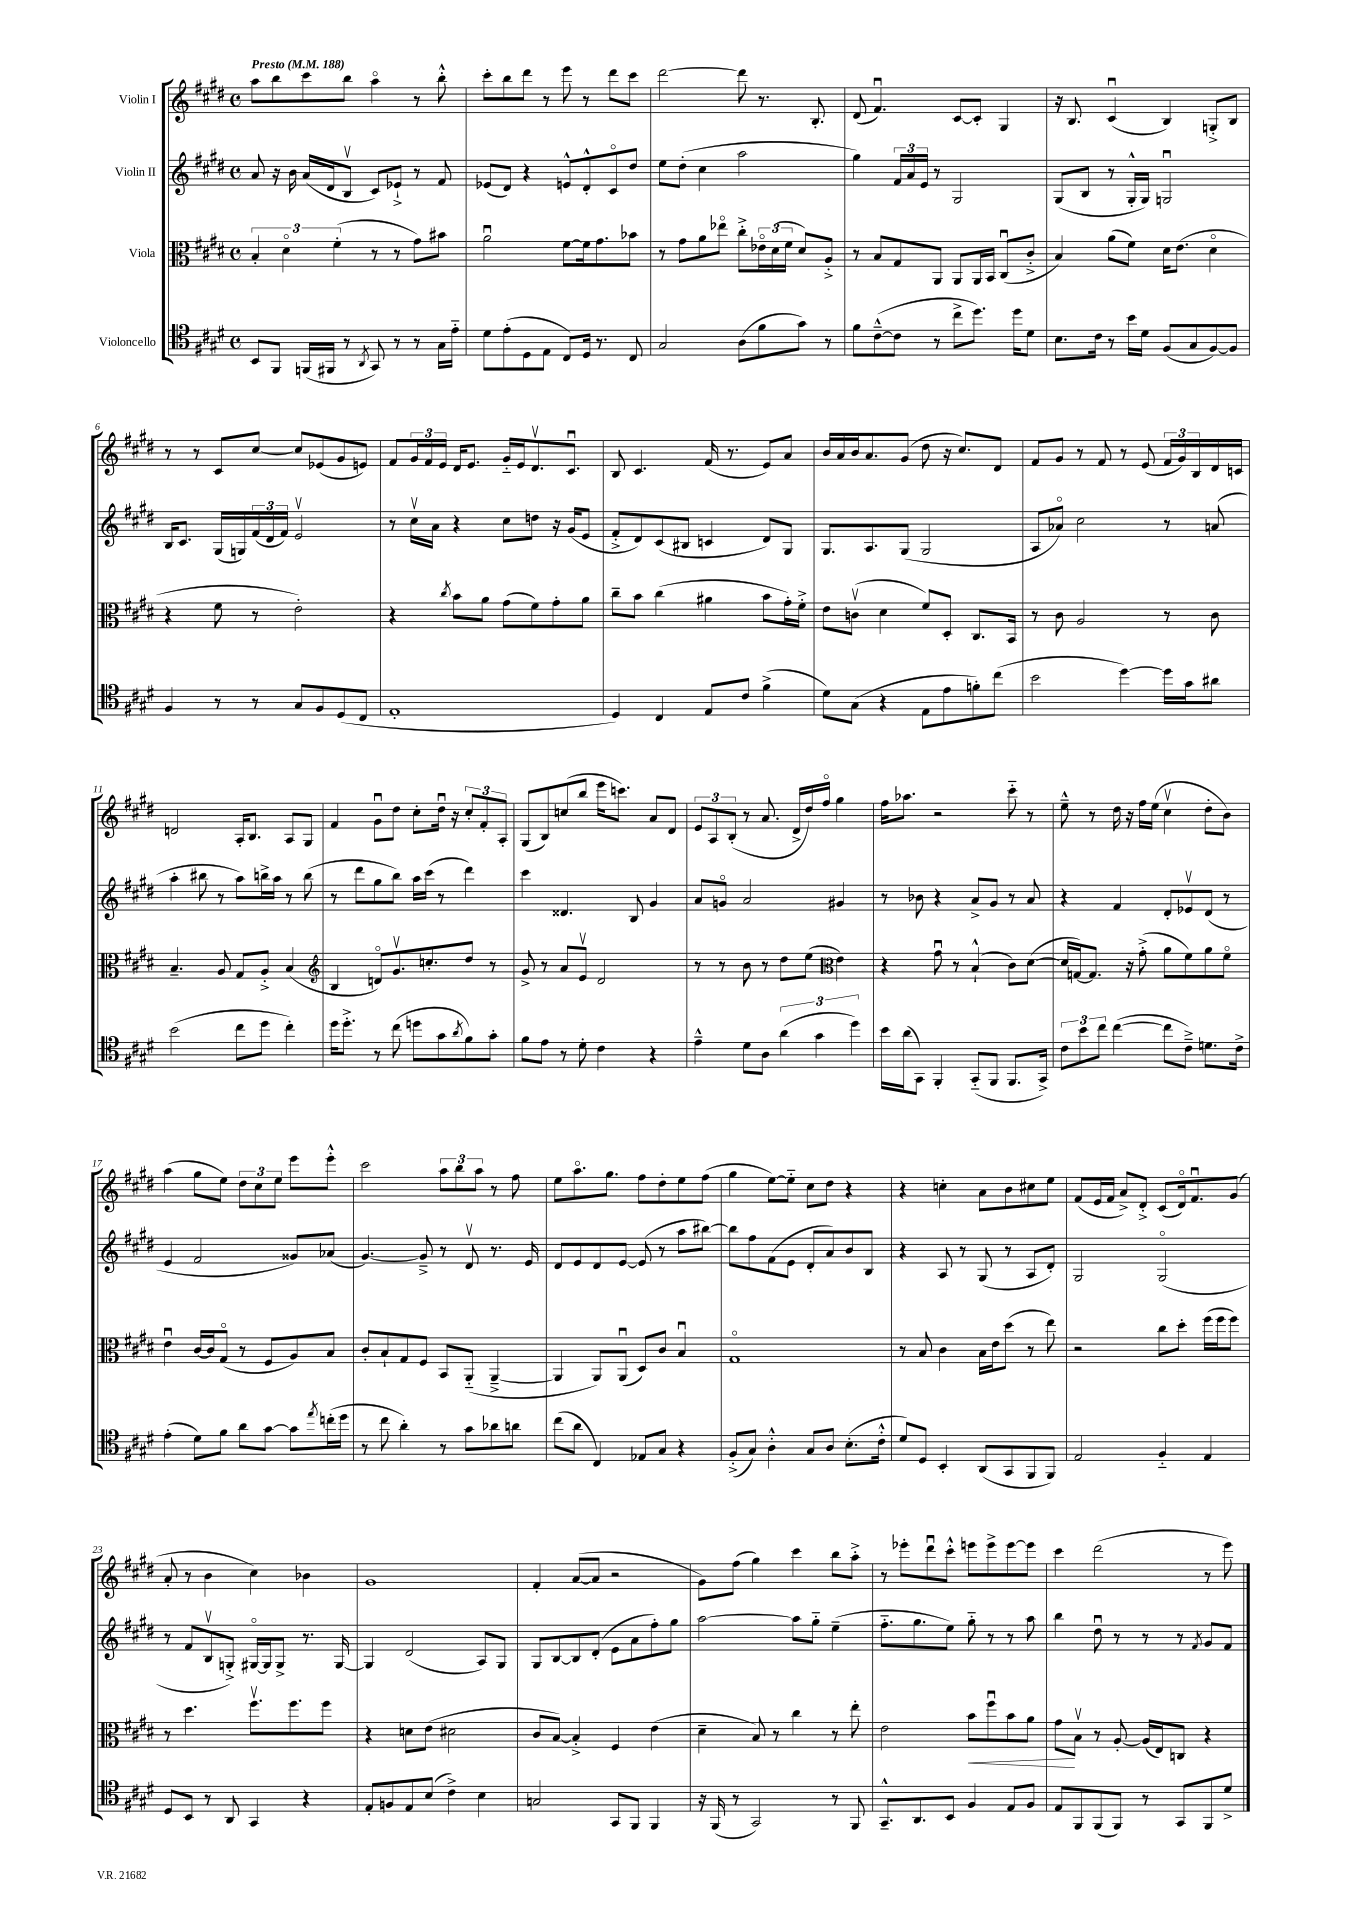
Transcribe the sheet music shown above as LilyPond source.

<<
\new StaffGroup <<
\new Staff = "s0" \with { instrumentName = "Violin I" } {
    \clef treble \key e \major \defaultTimeSignature \time 4/4 \tempo "Presto" 4 = 188
    a''8 b''8 cis'''8 b''8 a''4\flageolet r8 b''8-.-^ |
    cis'''8-. b''8 dis'''8 r8 e'''8 r8 dis'''8 cis'''8 |
    dis'''2~ dis'''8 r8. b8.-. |
    dis'8( fis'4.\downbow) cis'8~ cis'8-. gis4 |
    r16 b8. cis'4\downbow( b4) g8-.-> b8 |
    r8 r8 cis'8 cis''8~ cis''8 ees'8( gis'8 e'8) |
    fis'8 \tuplet 3/2 { gis'16 fis'16 e'16 } dis'16 e'8. gis'16-_ e'16 dis'8.\upbow cis'8.\downbow |
    b8 cis'4. fis'16( r8. e'8) a'8 |
    b'16 a'16 b'16 a'8. gis'8( dis''8 r16 cis''8.) dis'8 |
    fis'8 gis'8 r8 fis'8 r8 e'8( \tuplet 3/2 { fis'16 gis'16) b16 } dis'16 c'16 |
    d'2 a16-. b8. a8 gis8 |
    fis'4 gis'8\downbow dis''8 cis''8-. dis''16\downbow r16 \tuplet 3/2 { cis''8-. fis'8-. a8-. } |
    gis8( b8) c''8( b''8 e'''16 c'''8.) a'8 dis'8 |
    \tuplet 3/2 { e'8 a8 b8-.( } r8 a'8. dis'16-> dis''16) fis''16\flageolet gis''4 |
    fis''16 aes''8. r2 cis'''8-_ r8 |
    e''8---^ r8 dis''16 r16 fis''16 e''16( cis''4\upbow dis''8-. b'8) |
    a''4( gis''8 e''8) \tuplet 3/2 { dis''8 cis''8 e''8 } e'''8 e'''8-.-^ |
    cis'''2 \tuplet 3/2 { a''8 b''8 a''8 } r8 fis''8 |
    e''8 a''8.\flageolet gis''8. fis''8 dis''8-. e''8 fis''8( |
    gis''4 e''8~) e''8-_ cis''8 dis''8 r4 |
    r4 c''4-. a'8 b'8 cis''8 e''8 |
    fis'8( e'16 fis'16 a'8->) dis'8-.-> cis'8( dis'16\flageolet) fis'8.\downbow gis'8( |
    a'8-. r8 b'4 cis''4) bes'4 |
    gis'1 |
    fis'4-. a'8~( a'8 r2 |
    gis'8) fis''8( gis''4) cis'''4 b''8 a''8-.-> |
    r8 ees'''8-. dis'''8\downbow cis'''8-.-^ e'''8 e'''8-> e'''8~ e'''8 |
    cis'''4 dis'''2( r8 e'''8) \bar "|." |
}
\new Staff = "s1" \with { instrumentName = "Violin II" } {
    \clef treble \key e \major \defaultTimeSignature \time 4/4
    a'8 r16 b'16 a'16( dis'16 b8\upbow cis'8) ees'8-!-> r8 fis'8 |
    ees'8( dis'8) r4 e'8-^ dis'8-.-^ cis'8\flageolet dis''8 |
    e''8 dis''8-.( cis''4 a''2 |
    gis''4) \tuplet 3/2 { fis'16 a'16 e'16 } r8 gis2 |
    gis8( b8 r8 gis16-.-^ gis16) g2\downbow |
    b16 cis'8. gis16( g16) \tuplet 3/2 { fis'16( dis'16 fis'16) } e'2\upbow |
    r8 cis''16\upbow a'16 r4 cis''8 d''8 r16 gis'16( e'8 |
    fis'8-.-> dis'8) cis'8( bis8 c'4 dis'8) gis8 |
    gis8. a8. gis8( gis2 |
    a8 aes'8\flageolet) cis''2 r8 a'8( |
    a''4-. bis''8 r8 a''8) b''16-> a''16 r8 b''8( |
    r8 dis'''8 gis''8 b''8) a''16 cis'''16( r8 dis'''4) |
    cis'''4 disis'4. b8 gis'4 |
    a'8 g'8\flageolet a'2 gis'4 |
    r8 bes'8 r4 a'8-> gis'8 r8 a'8 |
    r4 fis'4 dis'8-. ees'8\upbow dis'8( r8 |
    e'4 fis'2 gisis'8) aes'8( |
    gis'4.~) gis'8---> r8 dis'8\upbow r8. e'16 |
    dis'8 e'8 dis'8 e'8~ e'8( r8 a''8 bis''8~) |
    bis''8 fis''8 fis'8( e'8 dis'8-. a'8) b'8 b8 |
    r4 a8 r8 gis8( r8 a8 dis'8-.) |
    gis2 gis2\flageolet( |
    r8 fis'8 b8\upbow g8-.->) gis16~\flageolet gis16 gis8-> r8. gis16~ |
    gis4 dis'2( a8) gis8 |
    gis8 b8~ b8 dis'8-.( e'8 a'8 fis''8-.) gis''8 |
    a''2~ a''8 gis''8-_ e''4--( |
    fis''8.-_ gis''8. e''8) gis''8-_ r8 r8 a''8 |
    b''4 dis''8\downbow r8 r8 r8 \acciaccatura { fis'8 } gis'8 fis'8 \bar "|." |
}
\new Staff = "s2" \with { instrumentName = "Viola" } {
    \clef alto \key e \major \defaultTimeSignature \time 4/4
    \tuplet 3/2 { b4-. dis'4\flageolet fis'4-.( } r8 r8 gis'8) bis'8 |
    a'2\downbow fis'8~ fis'16 gis'8. bes'8 |
    r8 gis'8 a'8 ees''8\flageolet cis''8-.-> \tuplet 3/2 { ees'16\flageolet dis'16( fis'16 } dis'8) a8-.-> |
    r8 b8 gis8 a,8 a,8 a,16 b,16 cis8\downbow( cis'8-.-> |
    b4) a'8( fis'8) dis'16 e'8.( dis'4\flageolet |
    r4 fis'8 r8 e'2-.) |
    r4 \acciaccatura { cis''8 } b'8 a'8 gis'8( fis'8) gis'8-. a'8 |
    cis''8-- b'8 cis''4( ais'4 b'8 gis'16-.) fis'16-.-> |
    e'8 c'8\upbow( dis'4 fis'8) dis8-. cis8. b,16 |
    r8 cis'8 a2 r8 cis'8 |
    b4.-- a8 gis8 a8-.-> b4( |
    \clef treble b4 d'8\flageolet) gis'8.\upbow c''8.-. dis''8 r8 |
    gis'8-> r8 a'8 e'8\upbow dis'2 |
    r8 r8 b'8 r8 dis''8 e''8( \clef alto e'4) |
    r4 gis'8\downbow r8 b4-!-^( cis'8) dis'8~( |
    dis'16 g16~) g8. r16 gis'8-.->( a'8 fis'8) a'8 fis'8\flageolet |
    e'4\downbow cis'16~ cis'16 gis8\flageolet( r8 fis8 a8) b8 |
    cis'8-. b8-! gis8 fis8 b,8 a,8-_( a,4~---> |
    a,4 a,8) a,8\downbow( dis8) cis'8 b4\downbow |
    gis1\flageolet |
    r8 b8 cis'4 b16 e'16 dis''8( r8 e''8) |
    r2 cis''8 dis''8-. fis''16( fis''16 fis''8) |
    r8 dis''4. fis''8.\upbow fis''8. fis''8 |
    r4 d'8 e'8( dis'2 |
    cis'8 b8~) b4-.-> fis4 e'4( |
    dis'4-- b8) r8 cis''4 r8 e''8-. |
    e'2 b'8\< fis''8\downbow b'8 a'8 |
    gis'8\! b8\upbow r8 a8~-. a16( e16) c8 r4 \bar "|." |
}
\new Staff = "s3" \with { instrumentName = "Violoncello" } {
    \clef tenor \key e \major \defaultTimeSignature \time 4/4
    b,8 fis,8 f,16( fis,16 r8 \acciaccatura { a,8 } gis,8) r8 r8 gis16 e'16-_ |
    dis'8 e'8-.( dis8 e8 cis8) dis16 r8. cis8 |
    gis2 a8( fis'8 gis'8) r8 |
    fis'8 cis'8~---^( cis'8 r8 cis''8-> dis''8.) dis''16 dis'8 |
    b8. cis'16 r8 b'16 dis'16 fis8( gis8 fis8~) fis8 |
    fis4 r8 r8 gis8 fis8 dis8( cis8 |
    e1-. |
    dis4) cis4 e8 cis'8 fis'4->( |
    dis'8) gis8( r4 e8 e'8 f'8-.) cis''8( |
    b'2 dis''4~) dis''16 gis'16 ais'8 |
    b'2( cis''8 dis''8 cis''4-.) |
    dis''16 dis''8.-.-> r8 cis''8( d''8 gis'8 \acciaccatura { a'8 } fis'8) gis'8-. |
    fis'8 e'8 r8 dis'8-. cis'4 r4 |
    e'4---^ dis'8 a8 \tuplet 3/2 { a'4( gis'4 dis''4) } |
    b'16 a'16( gis,8) fis,4-. gis,8-_( fis,8 fis,8. gis,16->) |
    \tuplet 3/2 { cis'8 b'8 cis''8 } cis''4~( cis''8 cis'8--->) d'8. cis'16-> |
    e'4-.( dis'8) fis'8 a'8 gis'8~ gis'8 \acciaccatura { e''8 } c''16-.( dis''16 |
    r8 cis''8 a'4-.) r8 gis'8 aes'8 a'8 |
    cis''8( a'8 cis4) ees8 gis8 r4 |
    fis8-.->( gis8) a4-.-^ gis8 a8 b8.-.( cis'16-.-^ |
    dis'8) dis8 b,4-. a,8( gis,8 fis,8 fis,8) |
    e2 fis4-_ e4 |
    dis8 b,8 r8 a,8 gis,4 r4 |
    e8-. f8 e8 b8( cis'4->) b4 |
    g2 gis,8 fis,8 fis,4 |
    r16 fis,16( r8 gis,2) r8 fis,8 |
    gis,8.---^ a,8. b,8 fis4 e8 fis8 |
    e8 fis,8 fis,8( fis,8) r8 gis,8 fis,8 dis'8-> \bar "|." |
}
>>
>>
